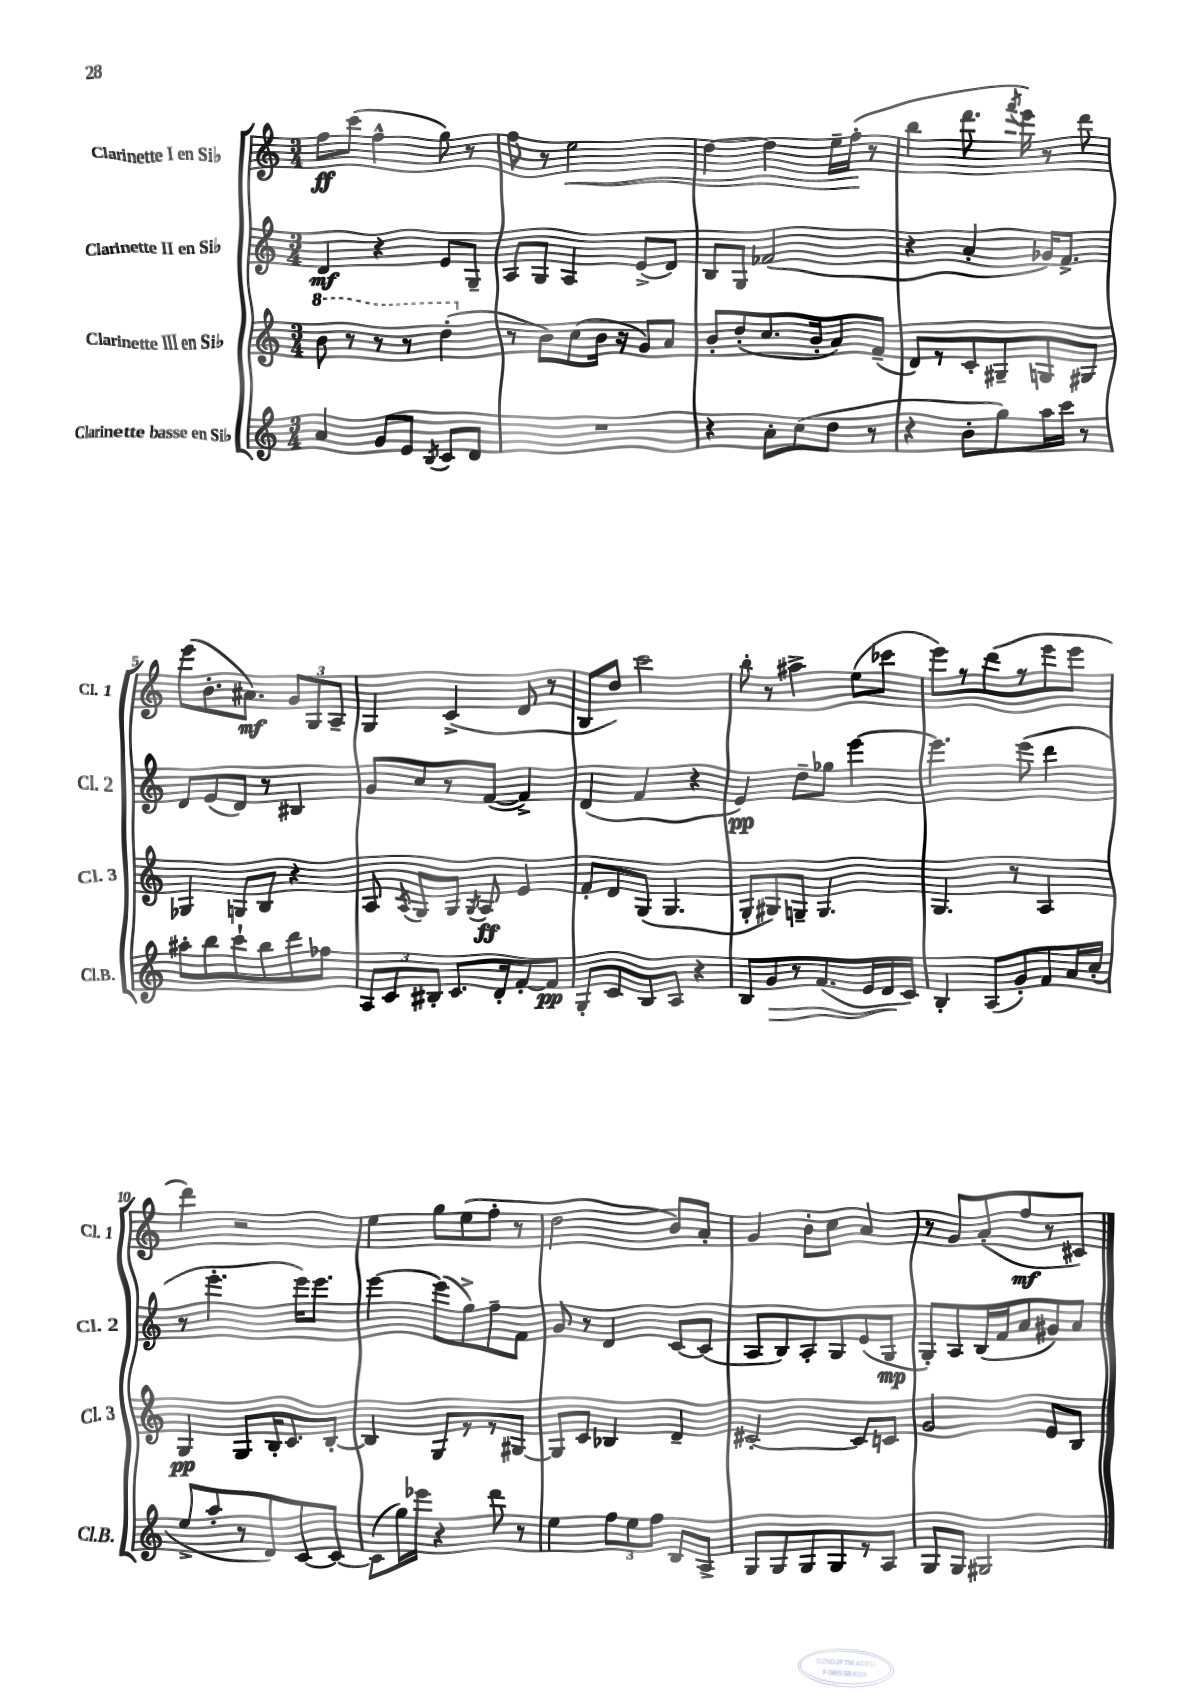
<<
\new StaffGroup <<
\new Staff = "s0" \with { instrumentName = "Clarinette I en Sib" shortInstrumentName = "Cl. 1" } {
    \clef treble \key c \major \numericTimeSignature \time 3/4
    \autoBeamOff f''8[\ff c'''8]( f''4-^ g''8) r8 |
    f''8 r8 e''2\< |
    d''4~ d''4 e''16[-- f''16]-.\!( r8 |
    b''4 d'''8. \acciaccatura { f'''8 } e'''16) r8 d'''8 |
    e'''8[( b'8.-. ais'8.]\mf) \tuplet 3/2 { g'8[ g8 a8]-- } |
    g4 c'4->( d'8 r8 |
    b8[ d''8]) c'''2 |
    b''8-. r8 ais''4-> e''8[( ces'''8] |
    e'''8[) r8 d'''8( r8 e'''8 e'''8] |
    d'''4) r2 |
    e''4 g''8[ e''8( f''8]-. r8 |
    d''2 b'8[) a'8]-. |
    g'4 b'8[-. c''8] a'4 |
    r8 g'8[ a'8-.( f''8\mf r8 cis'8]) \bar "|." |
}
\new Staff = "s1" \with { instrumentName = "Clarinette II en Sib" shortInstrumentName = "Cl. 2" } {
    \clef treble \key c \major \numericTimeSignature \time 3/4
    \autoBeamOff d'4\mf r4 e'8[ g8]-- |
    a8[ g8] a4 e'8[->( d'8]) |
    b8[ g8] fes'2( |
    r4 a'4-. ges'16[) f'8.]-> |
    d'8[ e'8( d'8]) r8 bis4 |
    g'8[ c''8 r8 f'8]~( f'4->) |
    d'4( f'4 r4 |
    e'4\pp) d''8[-- ges''8] e'''4~ |
    e'''4. e'''8( d'''4 |
    r8 e'''4.-. e'''16[) e'''8.] |
    e'''4~ e'''8[( g''8->) f''8-- f'8] |
    g'8 r8 d'4 c'8[~ c'8]( |
    a8[ b8) a8-. g8 e'8( g8]\mp |
    g8[-.) a8 b16( f'16 a'8 gis'8) a'8] \bar "|." |
}
\new Staff = "s2" \with { instrumentName = "Clarinette III en Sib" shortInstrumentName = "Cl. 3" } {
    \clef treble \key c \major \numericTimeSignature \time 3/4
    \autoBeamOff \ottava #1 b''8 r8 r8 r8 d'''4-.( \ottava #0 |
    r8 b'8[) c''8( b'16] r16 g'8[) a'8] |
    b'8[-. d''8-.( c''8. b'16-. a'8) f'8]--( |
    d'8[) r8 c'8-. gis8-- g8 gis8] |
    ges4 g8[ b8] r4 |
    a8 \acciaccatura { a8 } g8[ g8] \acciaccatura { g8 } a8\ff e'4 |
    f'8[-. d'8 g8]( g4. |
    g8[-. gis8) g8]-- g4. |
    g4. r8 a4 |
    g4\pp g8[ b16-. c'8. b8]~-. |
    b4 g8[ r8 r8 gis8]~ |
    gis8[ c'8] bes4 d'4-- |
    cis'2~-. cis'8[ c'8] |
    g'2 e'8[ b8] \bar "|." |
}
\new Staff = "s3" \with { instrumentName = "Clarinette basse en Sib" shortInstrumentName = "Cl.B." } {
    \clef treble \key c \major \numericTimeSignature \time 3/4
    \autoBeamOff a'4 g'8[ e'8] \acciaccatura { b8 } c'8[ d'8] |
    R2. |
    r4 a'8[-. c''8( d''8] r8 |
    r4 b'8[-. g''8) a''16 c'''16] r8 |
    ais''8[-. b''8 c'''8-! b''8 d'''8 fes''8] |
    \tuplet 3/2 { a8[ c'8 bis8]-. } c'8.[ d'16-. f'8~-. f'8]\pp |
    g8[-. c'8 b8 a8] r4 |
    b8[ g'8\> r8 f'8.( e'16 d'16\! c'16]) |
    b4-. a8[( g'8-.) f'8 a'16 c''16]-.( |
    e''8[-> a''8-. r8 d'8) c'8~ c'8]~ |
    c'8[( g''16) ees'''16] r4 d'''8 r8 |
    e''4 \tuplet 3/2 { f''8[ e''8 f''8] } b8[ a8]-> |
    g8[ g8 g8 g8 r8 a8] |
    g8[ g8] gis2 \bar "|." |
}
>>
>>
